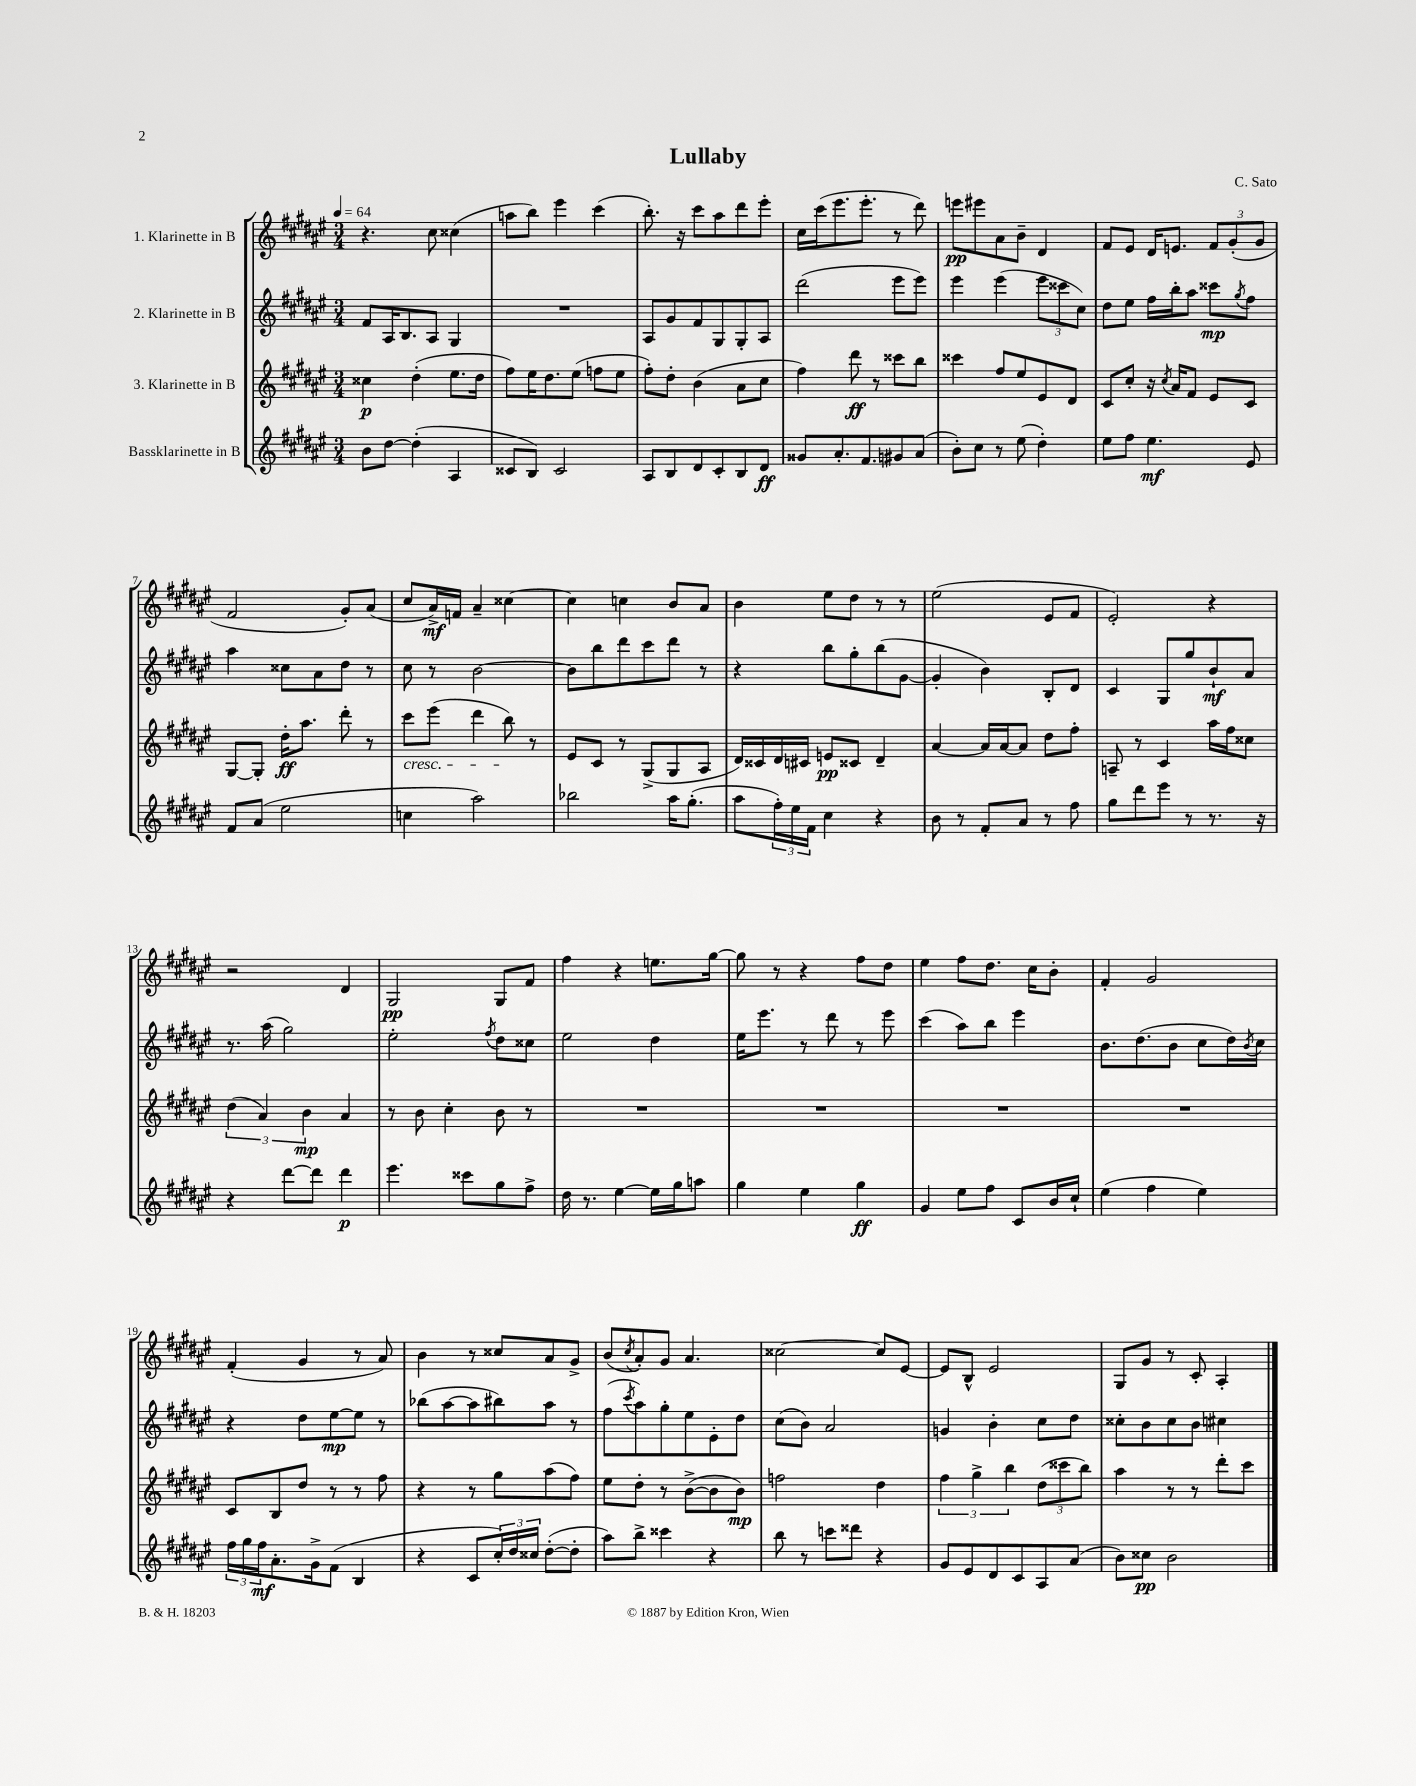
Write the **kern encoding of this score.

**kern	**dynam	**kern	**dynam	**kern	**dynam	**kern	**dynam
*part4	*part4	*part3	*part3	*part2	*part2	*part1	*part1
*staff4	*staff4	*staff3	*staff3	*staff2	*staff2	*staff1	*staff1
*I"Bassklarinette in B	*	*I"3. Klarinette in B	*	*I"2. Klarinette in B	*	*I"1. Klarinette in B	*
*clefG2	*	*clefG2	*	*clefG2	*	*clefG2	*
*k[f#c#g#d#a#e#]	*	*k[f#c#g#d#a#e#]	*	*k[f#c#g#d#a#e#]	*	*k[f#c#g#d#a#e#]	*
*M3/4	*	*M3/4	*	*M3/4	*	*M3/4	*
*MM64	*	*MM64	*	*MM64	*	*MM64	*
=1	=1	=1	=1	=1	=1	=1	=1
8b\L	.	4cc##X\	p	8f#/L	.	4.r	.
[8dd#\J	.	.	.	16A#/K	.	.	.
.	.	.	.	8.B/	.	.	.
(4dd#'\]	.	(4dd#'\	.	.	.	.	.
.	.	.	.	8A#/J	.	8cc#\	.
4A#/	.	8.ee#\L	.	4G#/	.	(4cc##X\	.
.	.	16dd#\Jk	.	.	.	.	.
=2	=2	=2	=2	=2	=2	=2	=2
8c##X/L	.	8ff#\L)	.	2.r	.	8aan\L	.
8B/J)	.	16ee#\K	.	.	.	8bb\J)	.
.	.	8.dd#\	.	.	.	.	.
2c##/	.	.	.	.	.	4eee#\	.
.	.	(8ee#\J	.	.	.	.	.
.	.	8ffn\L	.	.	.	(4ccc#\	.
.	.	8ee#\J	.	.	.	.	.
=3	=3	=3	=3	=3	=3	=3	=3
8A#/L	.	8ff#'\L)	.	8A#/L	.	8.bb'\)	.
8B/	.	8dd#'\J	.	8g#/	.	.	.
.	.	.	.	.	.	16r	.
8d#/	.	(4b\	.	8f#/	.	8ccc#\L	.
8c#'/	.	.	.	8G#/	.	8aa#\	.
8B/	.	8a#\L	.	8G#'/	.	8ddd#\	.
8d#/J	ff	8cc#\J	.	8A#/J	.	8eee#'\J	.
=4	=4	=4	=4	=4	=4	=4	=4
8g##X/L	.	4ff#\)	.	(2ddd#\	.	16cc#\LL	.
.	.	.	.	.	.	(16ccc#\J	.
8.a#'/	.	.	.	.	.	8.eee#\	.
.	.	8ddd#\	ff	.	.	.	.
8.f#/	.	.	.	.	.	8.eee#'\J	.
.	.	8r	.	.	.	.	.
8g#X/	.	8ccc##X\L	.	8eee#\L	.	8r	.
(8a#/J	.	8bb\J	.	8eee#\J)	.	8ddd#\)	.
=5	=5	=5	=5	=5	=5	=5	=5
8b'\L)	.	4ccc##X\	.	4eee#\	.	8eeen\L	pp
8cc#\J	.	.	.	.	.	8eee#X\	.
8r	.	8ff#/L	.	(4eee#\	.	8a#\	.
(8ee#\	.	8ee#/	.	.	.	8b~\J	.
4dd#'\)	.	8e#/	.	12eee#\L	.	4d#/	.
.	.	.	.	12ccc##X\	.	.	.
.	.	8d#/J	.	.	.	.	.
.	.	.	.	12cc#\J)	.	.	.
=6	=6	=6	=6	=6	=6	=6	=6
8ee#\L	.	8c#/L	.	8dd#\L	.	8f#/L	.
8ff#\J	.	8cc#'/J	.	8ee#\J	.	8e#/J	.
4.ee#\	mf	16r	.	16ff#\LL	.	16d#/KL	.
.	.	8qcc#/	.	.	.	.	.
.	.	16a#/KL	.	16bb'\J	.	8.en/J	.
.	.	8f#/J	.	8aa#\J	.	.	.
.	.	8e#/L	.	8ccc##X\L	mp	12f#/L	.
.	.	.	.	.	.	(12g#'/	.
.	.	.	.	8qgg#/	.	.	.
8e#/	.	8c#/J	.	8ff#\J	.	.	.
.	.	.	.	.	.	12g#/J	.
!!LO:LB:g=z
=7	=7	=7	=7	=7	=7	=7	=7
8f#/L	.	[8G#/L	.	4aa#\	.	2f#/	.
(8a#/J	.	8G#'/J]	.	.	.	.	.
2ee#\	.	16dd#'\KL	ff	8cc##X\L	.	.	.
.	.	8.aa#\J	.	.	.	.	.
.	.	.	.	8a#\	.	.	.
.	.	8ddd#'\	.	8dd#\J	.	8g#'/L)	.
.	.	8r	.	8r	.	(8a#/J	.
=8	=8	=8	=8	=8	=8	=8	=8
!	!	!LO:TX:b:i:t=cresc.	!	!	!	!	!
4ccn\	.	8ccc#\L	.	8cc#\	.	8cc#/L	.
.	.	(8eee#\J	.	8r	.	16a#^/L)	mf
.	.	.	.	.	.	16fn/JJ	.
2aa#\)	.	4ddd#\	.	[2b\	.	4a#~/	.
.	.	8bb\)	.	.	.	[4cc##X\	.
.	.	8r	.	.	.	.	.
=9	=9	=9	=9	=9	=9	=9	=9
2bb-X\	.	8e#/L	.	8b\L]	.	4cc##\]	.
.	.	8c#/J	.	8bb\	.	.	.
.	.	8r	.	8ddd#\	.	4ccn\	.
.	.	(8G#^/L	.	8ccc#\	.	.	.
16aa#\KL	.	8G#/	.	8ddd#\J	.	8b/L	.
(8.gg#'\J	.	.	.	.	.	.	.
.	.	8A#/J	.	8r	.	8a#/J	.
=10	=10	=10	=10	=10	=10	=10	=10
8aa#\L	.	16d#/LL)	.	4r	.	4b\	.
.	.	16c##X/	.	.	.	.	.
24ff#'\L)	.	16d#/	.	.	.	.	.
24ee#\	.	.	.	.	.	.	.
.	.	16c#X/JJ	.	.	.	.	.
24f#\JJ	.	.	.	.	.	.	.
4cc#\	.	8en/L	pp	8bb\L	.	8ee#\L	.
.	.	8c##X/J	.	8gg#'\	.	8dd#\J	.
4r	.	4d#~/	.	(8bb\	.	8r	.
.	.	.	.	[8g#\J	.	8r	.
=11	=11	=11	=11	=11	=11	=11	=11
8b\	.	[4a#/	.	4g#'/]	.	(2ee#\	.
8r	.	.	.	.	.	.	.
8f#'/L	.	16a#/LL]	.	4b\)	.	.	.
.	.	[16a#/J	.	.	.	.	.
8a#/J	.	8a#/J]	.	.	.	.	.
8r	.	8dd#\L	.	8B'/L	.	8e#/L	.
8ff#\	.	8ff#'\J	.	8d#/J	.	8f#/J	.
=12	=12	=12	=12	=12	=12	=12	=12
8gg#\L	.	8An~/	.	4c#/	.	2e#'/)	.
8ddd#\	.	8r	.	.	.	.	.
8eee#\J	.	4c#/	.	8G#/L	.	.	.
8r	.	.	.	8gg#/	.	.	.
8.r	.	16aa#\LL	.	8b`/	mf	4r	.
.	.	16ff#\J	.	.	.	.	.
.	.	8cc##X\J	.	8a#/J	.	.	.
16r	.	.	.	.	.	.	.
!!LO:LB:g=z
=13	=13	=13	=13	=13	=13	=13	=13
4r	.	(6dd#\	.	8.r	.	2r	.
.	.	6a#/)	.	.	.	.	.
.	.	.	.	(16aa#\	.	.	.
[8ddd#\L	.	.	.	2gg#\)	.	.	.
.	.	6b\	mp	.	.	.	.
8ddd#\J]	.	.	.	.	.	.	.
4ddd#\	p	4a#/	.	.	.	4d#/	.
=14	=14	=14	=14	=14	=14	=14	=14
4.eee#\	.	8r	.	2ee#'\	.	2G#/	pp
.	.	8b\	.	.	.	.	.
.	.	4cc#'\	.	.	.	.	.
8ccc##X\L	.	.	.	.	.	.	.
.	.	.	.	8qff#/	.	.	.
8gg#\	.	8b\	.	8dd#\L	.	8G#/L	.
8ff#^\J	.	8r	.	8cc##X\J	.	8f#/J	.
=15	=15	=15	=15	=15	=15	=15	=15
16dd#\	.	2.r	.	2ee#\	.	4ff#\	.
8.r	.	.	.	.	.	.	.
[4ee#\	.	.	.	.	.	4r	.
16ee#\LL]	.	.	.	4dd#\	.	8.een\L	.
16gg#\J	.	.	.	.	.	.	.
8aan\J	.	.	.	.	.	.	.
.	.	.	.	.	.	[16gg#\Jk	.
=16	=16	=16	=16	=16	=16	=16	=16
4gg#\	.	2.r	.	16ee#\KL	.	8gg#\]	.
.	.	.	.	8.eee#\J	.	.	.
.	.	.	.	.	.	8r	.
4ee#\	.	.	.	8r	.	4r	.
.	.	.	.	8ddd#\	.	.	.
4gg#\	ff	.	.	8r	.	8ff#\L	.
.	.	.	.	8eee#\	.	8dd#\J	.
=17	=17	=17	=17	=17	=17	=17	=17
4g#/	.	2.r	.	(4ccc#\	.	4ee#\	.
8ee#\L	.	.	.	8aa#\L)	.	8ff#\L	.
8ff#\J	.	.	.	8bb\J	.	8.dd#\J	.
8c#/L	.	.	.	4eee#\	.	.	.
.	.	.	.	.	.	16cc#\KL	.
16b/L	.	.	.	.	.	8b'\J	.
16cc#`/JJ	.	.	.	.	.	.	.
=18	=18	=18	=18	=18	=18	=18	=18
(4ee#\	.	2.r	.	8.b\L	.	4f#'/	.
.	.	.	.	(8.dd#\	.	.	.
4ff#\	.	.	.	.	.	2g#/	.
.	.	.	.	8b\J	.	.	.
4ee#\)	.	.	.	8cc#\L	.	.	.
.	.	.	.	16dd#\L)	.	.	.
.	.	.	.	8qb/	.	.	.
.	.	.	.	16cc#\JJ	.	.	.
!!LO:LB:g=z
=19	=19	=19	=19	=19	=19	=19	=19
24ff#\LL	.	8c#/L	.	4r	.	(4f#'/	.
24gg#\	.	.	.	.	.	.	.
24ff#\J	mf	.	.	.	.	.	.
8.a#'\	.	8B/	.	.	.	.	.
.	.	8dd#/J	.	8dd#\L	.	4g#/	.
16g#^\k	.	.	.	.	.	.	.
(8f#\J	.	8r	.	[8ee#\	mp	.	.
4B/	.	8r	.	8ee#\J]	.	8r	.
.	.	8ff#\	.	8r	.	8a#/)	.
=20	=20	=20	=20	=20	=20	=20	=20
4r	.	4r	.	(8bb-X\L	.	4b\	.
.	.	.	.	[8aa#\	.	.	.
8c#/L	.	8r	.	8aa#\]	.	8r	.
24cc#'/L)	.	8gg#\L	.	8bb#X\)	.	8cc##X/L	.
24dd#/	.	.	.	.	.	.	.
24cc##X/JJ	.	.	.	.	.	.	.
([8dd#'\L	.	(8aa#\	.	8aa#\J	.	8a#/	.
8dd#'\J]	.	8ff#\J)	.	8r	.	8g#^/J	.
=21	=21	=21	=21	=21	=21	=21	=21
8aa#\L)	.	8ee#\L	.	(8ff#\L	.	(8b/L	.
.	.	.	.	8qccc#/	.	8qcc#/	.
8bb^\J	.	8dd#'\J	.	8aa#\)	.	8a#'/)	.
4ccc##X\	.	8r	.	8gg#'\	.	8g#/J	.
.	.	([8b^\L	.	8ee#\	.	4.a#/	.
4r	.	8b\]	.	8e#'\	.	.	.
.	.	8b\J)	mp	8dd#\J	.	.	.
=22	=22	=22	=22	=22	=22	=22	=22
8bb\	.	2ffn\	.	(8cc#\L	.	[2cc##X\	.
8r	.	.	.	8b\J)	.	.	.
8cccn\L	.	.	.	2a#/	.	.	.
8ddd##X\J	.	.	.	.	.	.	.
4r	.	4dd#\	.	.	.	8cc##/L]	.
.	.	.	.	.	.	[8e#/J	.
=23	=23	=23	=23	=23	=23	=23	=23
8g#/L	.	6ff#\	.	4gn/	.	8e#/L]	.
8e#/	.	.	.	.	.	8B^^/J	.
.	.	6gg#^\	.	.	.	.	.
8d#/	.	.	.	4b'\	.	2e#/	.
.	.	6bb\	.	.	.	.	.
8c#/	.	.	.	.	.	.	.
8A#/	.	(12dd#\L	.	8cc#\L	.	.	.
.	.	12ccc##X\	.	.	.	.	.
(8a#/J	.	.	.	8dd#\J	.	.	.
.	.	12bb\J)	.	.	.	.	.
=24	=24	=24	=24	=24	=24	=24	=24
8b\L)	.	4aa#\	.	8cc##X'\L	.	8G#/L	.
8cc##X\J	pp	.	.	8b\	.	8g#/J	.
2b\	.	8r	.	8cc##\	.	8r	.
.	.	8r	.	8b\J	.	8c#'/	.
.	.	8ddd#'\L	.	4cc#X\	.	4A#'/	.
.	.	8ccc#\J	.	.	.	.	.
==	==	==	==	==	==	==	==
*-	*-	*-	*-	*-	*-	*-	*-
